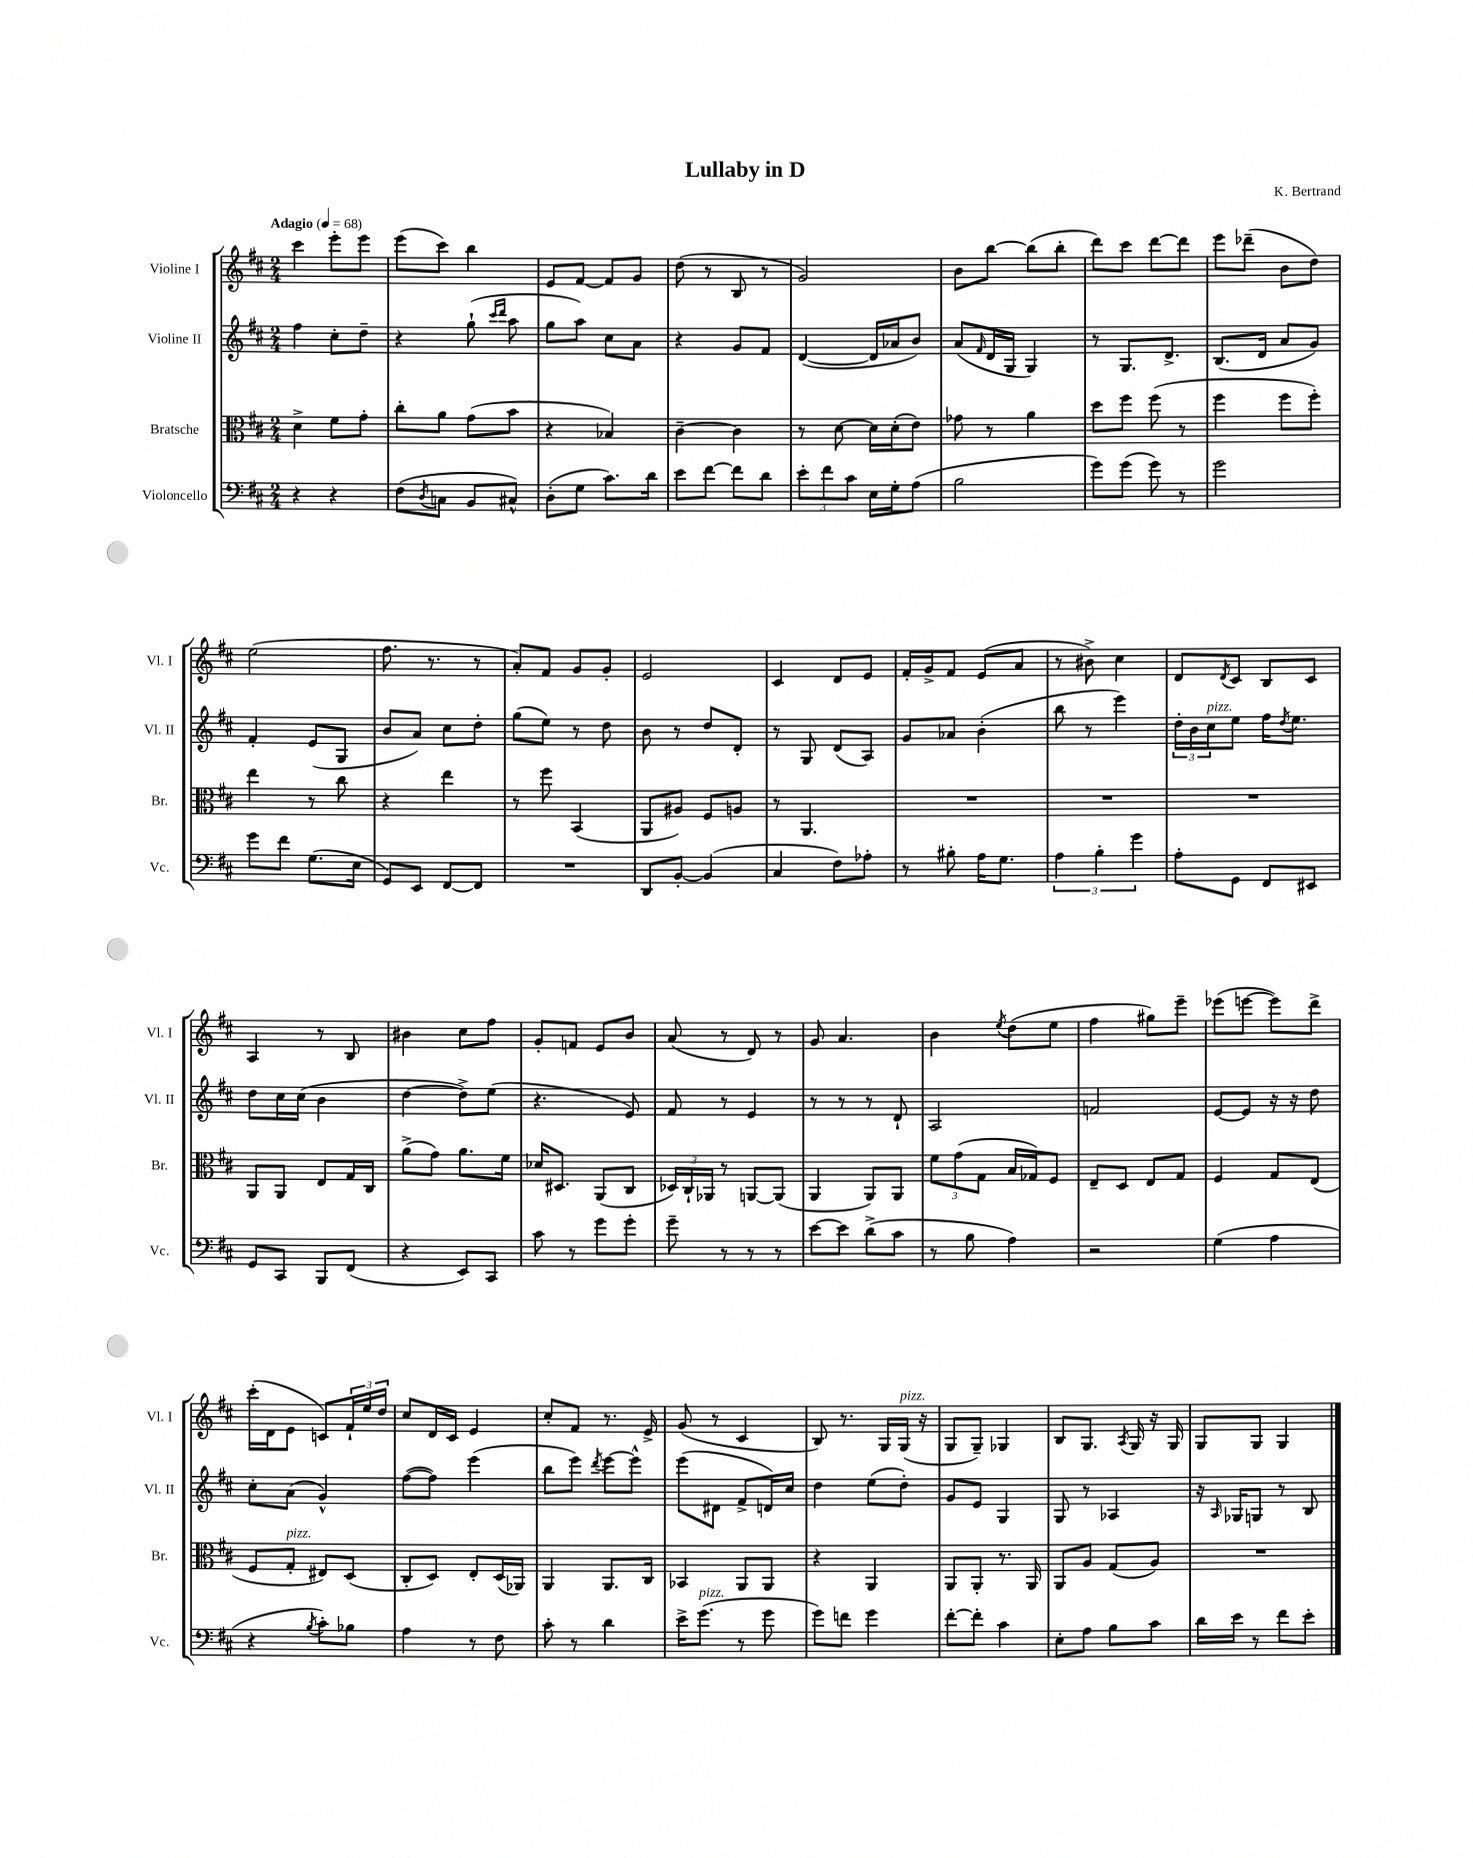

**kern	**kern	**kern	**kern
*part4	*part3	*part2	*part1
*staff4	*staff3	*staff2	*staff1
*I"Violoncello	*I"Bratsche	*I"Violine II	*I"Violine I
*I'Vc.	*I'Br.	*I'Vl. II	*I'Vl. I
*clefF4	*clefC3	*clefG2	*clefG2
*k[f#c#]	*k[f#c#]	*k[f#c#]	*k[f#c#]
*M2/4	*M2/4	*M2/4	*M2/4
*MM68	*MM68	*MM68	*MM68
=1	=1	=1	=1
!	!	!	!LO:TX:a:B:t=Adagio
4r	4d^\	4ff#\	4ccc#\
4r	8f#\L	8cc#'\L	8eee'\L
.	8g'\J	8dd~\J	8eee\J
=2	=2	=2	=2
(8F#\L	8cc#'\L	4r	(8eee\L
8qD/	.	.	.
8Cn\J	8a\J	.	8ccc#\J)
8BB/L	(8g\L	(8gg`\	4bb\
.	.	16qqccc#/LL	.
.	.	16qqddd/JJ	.
8C#X^^/J)	8b\J	8aa\	.
=3	=3	=3	=3
(8D'\L	4r	8gg\L	8e/L
8G\J	.	8aa\J)	[8f#/J
8.c#\L)	4B-X/)	8cc#\L	8f#/L]
.	.	8a\J	8g/J
16d\Jk	.	.	.
=4	=4	=4	=4
8e\L	[4c#~\	4r	(8dd\
[8f#\J	.	.	8r
8f#\L]	4c#\]	8g/L	8B/
8d\J	.	8f#/J	8r
=5	=5	=5	=5
12e'\L	8r	([4d/	2g/)
12f#\	.	.	.
.	[8d\	.	.
12c#\J	.	.	.
16E\LL	16d\LL]	16d/LL]	.
16G'\J	(16d'\J	16a-X/J	.
(8A\J	8e\J)	8b/J)	.
=6	=6	=6	=6
2B\	8g-X\	(8a/L	8b\L
.	.	16qqf#/	.
.	8r	16d/L	[8bb\J
.	.	16G/JJ	.
.	4a\	4G/)	(8bb\L]
.	.	.	8bb'\J
=7	=7	=7	=7
8g\L)	8dd\L	8r	8ddd\L)
(8g\J	8ff#\J	8.G/L	8ccc#\J
8g\)	(8ff#\	.	[8ddd\L
.	.	8.d^/J	.
8r	8r	.	8ddd\J]
=8	=8	=8	=8
2g\	4ff#\	(8.B/L	8eee\L
.	.	.	(8ddd-X~\J
.	.	16d/Jk	.
.	8ff#\L	8a/L	8b\L
.	8ff#'\J)	8g/J)	8dd\J)
!!LO:LB:g=z
=9	=9	=9	=9
8g\L	4ee\	4f#'/	(2ee\
8f#\J	.	.	.
(8.G\L	8r	(8e/L	.
.	8cc#\	8G/J	.
16E\Jk	.	.	.
=10	=10	=10	=10
8GG/L)	4r	8b/L	8.ff#\
8EE/J	.	8a/J)	.
.	.	.	8.r
[8FF#/L	4ee\	8cc#\L	.
8FF#/J]	.	8dd'\J	8r
=11	=11	=11	=11
2r	8r	(8gg\L	8a'/L)
.	8ff#\	8ee\J)	8f#/J
.	(4BB/	8r	8g/L
.	.	8dd\	8g'/J
=12	=12	=12	=12
8DD/L	8AA/L	8b\	2e/
[8BB'/J	8A#X/J)	8r	.
(4BB/]	8F#/L	8dd/L	.
.	8An/J	8d'/J	.
=13	=13	=13	=13
4C#/	8r	8r	4c#/
.	4.AA/	8G/	.
8F#\L)	.	(8d/L	8d/L
8A-X'\J	.	8A/J)	8e/J
=14	=14	=14	=14
8r	2r	8g/L	16f#'/LL
.	.	.	16g^/J
8B#X'\	.	8a-X/J	8f#/J
16A\KL	.	(4b'\	(8e/L
8.G\J	.	.	.
.	.	.	8a/J
=15	=15	=15	=15
6A\	2r	8bb\	8r
.	.	8r	8b#X^\)
6B'\	.	.	.
.	.	4eee\)	4cc#\
6g\	.	.	.
=16	=16	=16	=16
8A'\L	2r	24dd'\LL	8d/L
.	.	24b\	.
!	!	!LO:TX:a:i:t=pizz.	!
.	.	24cc#\J	.
.	.	.	8qd/
8GG\J	.	8ee\J	8c#/J
8FF#/L	.	16ff#\KL	8B/L
.	.	8qdd/	.
.	.	8.ee\J	.
8EE#X/J	.	.	8c#/J
!!LO:LB:g=z
=17	=17	=17	=17
8GG/L	8AA/L	8dd\L	4A/
8CC#/J	8AA/J	16cc#\L	.
.	.	(16cc#\JJ	.
8BBB/L	8E/L	4b\	8r
(8FF#/J	16G/L	.	8B/
.	16C#/JJ	.	.
=18	=18	=18	=18
4r	(8a^\L	[4dd\	4b#X\
.	8g\J)	.	.
8EE/L)	8.a\L	8dd^\L])	8cc#\L
8CC#/J	.	(8ee\J	8ff#\J
.	16f#\Jk	.	.
=19	=19	=19	=19
8c#\	16d-X/KL	4.r	8g'/L
.	8.D#X/J	.	.
8r	.	.	8fn/J
8g\L	(8AA/L	.	8e/L
8g'\J	8C#/J	8e/)	8b/J
=20	=20	=20	=20
8g~\	24D-X/LL)	8f#/	(8a/
.	24C#`/	.	.
.	24AA-X/JJ	.	.
8r	8r	8r	8r
8r	[8AAn/L	4e/	8d/)
8r	(8AA/J]	.	8r
=21	=21	=21	=21
[8e\L	4AA/	8r	8g/
8e\J]	.	8r	4.a/
(8d^\L	8AA/L)	8r	.
8c#\J	8AA/J	8d`/	.
=22	=22	=22	=22
8r	12f#\L	2A/	4b\
.	(12g\	.	.
8B\	.	.	.
.	12G\J	.	.
.	.	.	8qee/
4A\)	16B/LL	.	(8dd\L
.	16G-X/J)	.	.
.	8F#/J	.	8ee\J
=23	=23	=23	=23
2r	8E~/L	2fn/	4ff#\
.	8D/J	.	.
.	8E/L	.	8gg#X\L)
.	8G/J	.	8eee~\J
=24	=24	=24	=24
(4G\	4F#/	[8e/L	(8eee-X\L
.	.	8e/J]	[8eeen\J
4A\	8G/L	16r	8eee\L])
.	.	16r	.
.	(8E/J	8dd\	8ddd^\J
!!LO:LB:g=z
=25	=25	=25	=25
4r	8F#/L	8cc#'\L	(16ccc#'\LL
.	.	.	16d\J
!	!LO:TX:a:i:t=pizz.	!	!
.	8G'/J	(8a\J	8e\J
8qB/	.	.	.
8c#'\L)	8E#X/L)	4g^^/)	8cn/L)
8B-X\J	(8D/J	.	24f#`/L
.	.	.	24ee/
.	.	.	24dd/JJ
=26	=26	=26	=26
4A\	8C#'/L	([8ff#\L	8cc#/L
.	8D/J)	8ff#\J])	16d/L
.	.	.	16c#/JJ
8r	8E'/L	(4eee\	4e/
8F#\	(16D/L	.	.
.	16AA-X/JJ)	.	.
=27	=27	=27	=27
8c#'\	4AA/	8bb\L	8cc#'/L
8r	.	8eee\J)	8f#/J
.	.	8qddd/	.
4d\	8.AA/L	[8eee\L	8.r
.	.	8eee^^\J]	.
.	16C#/Jk	.	16e^/
=28	=28	=28	=28
16e^\KL	4BB-X/	(8eee\L	(8g/
!LO:TX:a:i:t=pizz.	!	!	!
(8.g\J	.	.	.
.	.	8d#X\J	8r
8r	8AA/L	8f#^/L	4c#/
8g\	8AA/J	16dn/L)	.
.	.	16cc#/JJ	.
=29	=29	=29	=29
8g\L)	4r	4dd\	8B/)
8fn\J	.	.	8.r
4g\	4AA/	(8ee\L	.
.	.	.	16G/LL
!	!	!	!LO:TX:a:i:t=pizz.
.	.	8dd'\J)	(16G/JJ
.	.	.	16r
=30	=30	=30	=30
[8f#'\L	8AA/L	8g/L	8G/L
8f#'\J]	8AA'/J	8e/J	8G~/J)
4c#\	8.r	4G/	4G-X/
.	16AA/	.	.
=31	=31	=31	=31
8E'\L	8AA/L	8G/	8B/L
8A\J	8A/J	8r	8.G/J
8B\L	(8G/L	4A-X/	.
.	.	.	8qA/
.	.	.	16G/
8c#\J	8A/J)	.	16r
.	.	.	16G/
=32	=32	=32	=32
16d\LL	2r	16r	8G/L
.	.	16qqA/	.
16e\JJ	.	16G-X/KL	.
8r	.	8Gn/J	8G/J
8f#\L	.	8r	4G/
8e'\J	.	8B/	.
==	==	==	==
*-	*-	*-	*-
